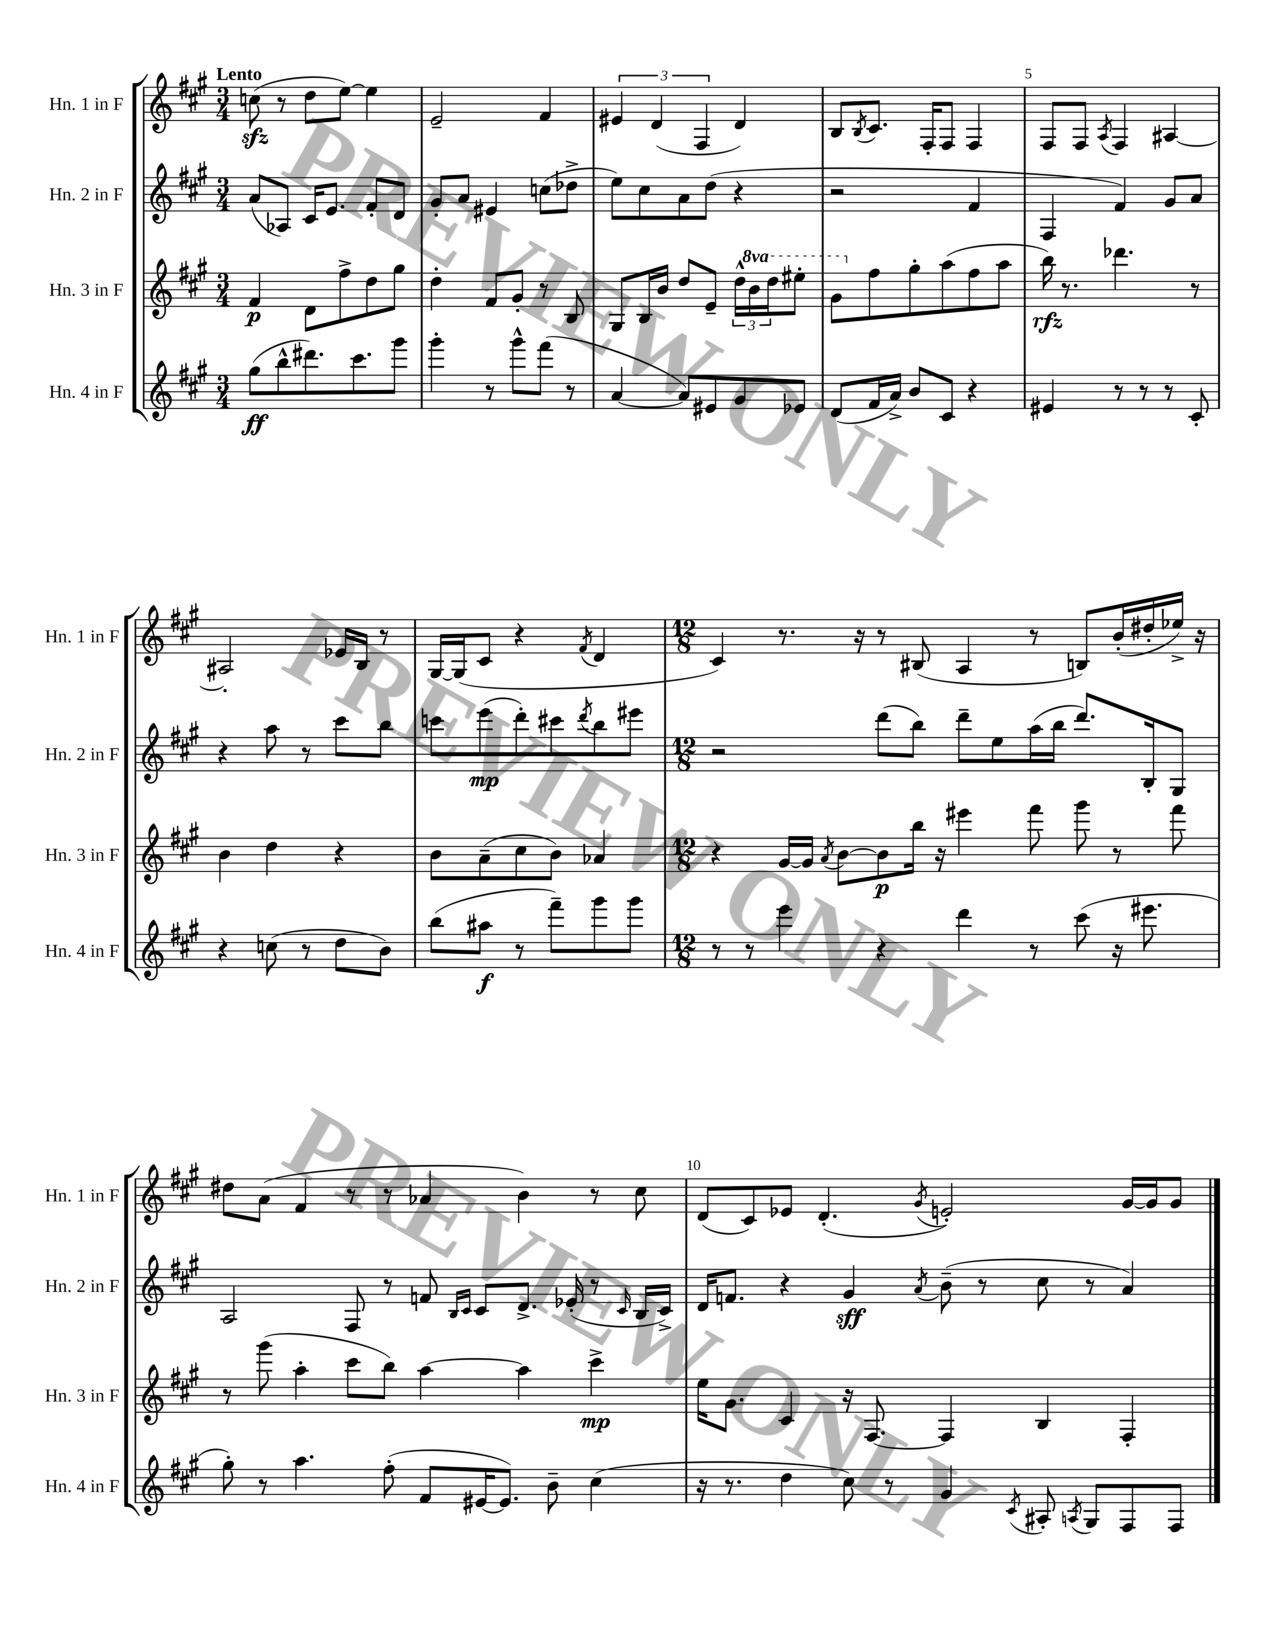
<<
\new StaffGroup <<
\new Staff = "s0" \with { instrumentName = "Hn. 1 in F" shortInstrumentName = "Hn. 1 in F" } {
    \clef treble \key a \major \numericTimeSignature \time 3/4 \tempo "Lento"
    c''8\sfz( r8 d''8 e''8~) e''4 |
    e'2-- fis'4 |
    \tuplet 3/2 { eis'4 d'4( fis4 } d'4) |
    b8 \acciaccatura { b8 } cis'8. fis16-. fis8 fis4 |
    fis8 fis8 \acciaccatura { a8 } fis4 ais4~ |
    ais2-. ees'16 b16 r8 |
    gis16~ gis16( cis'8 r4 \acciaccatura { fis'8 } d'4 |
    \numericTimeSignature \time 12/8 cis'4) r8. r16 r8 bis8( a4 r8 b8) b'16-.( dis''16-. ees''16->) r16 |
    dis''8 a'8( fis'4 r8 r8 aes'4 b'4) r8 cis''8 |
    d'8( cis'8) ees'8 d'4.-.( \acciaccatura { gis'8 } e'2-.) gis'16~ gis'16 gis'8 \bar "|." |
}
\new Staff = "s1" \with { instrumentName = "Hn. 2 in F" shortInstrumentName = "Hn. 2 in F" } {
    \clef treble \key a \major \numericTimeSignature \time 3/4
    a'8( aes8) cis'16 e'8. fis'8-. d'8 |
    gis'8-. a'8 eis'4 c''8( des''8-> |
    e''8) cis''8 a'8 d''8( r4 |
    r2 fis'4 |
    fis4 fis'4) gis'8 a'8 |
    r4 a''8 r8 cis'''8 b''8 |
    c'''8 e'''8\mp( d'''8-.) cis'''8 \acciaccatura { d'''8 } b''8 eis'''8 |
    \numericTimeSignature \time 12/8 r2 d'''8( b''8) d'''8-- e''8 a''16( b''16 d'''8.) b16-. gis8 |
    a2 fis8 r8 f'8 \grace { b16 cis'16 } cis'8 d'8.-> ees'16-.( r8 \grace { cis'16 } b16 cis'16->) |
    d'16 f'8. r4 gis'4\sff \acciaccatura { a'8 } b'8--( r8 cis''8 r8 a'4) \bar "|." |
}
\new Staff = "s2" \with { instrumentName = "Hn. 3 in F" shortInstrumentName = "Hn. 3 in F" } {
    \clef treble \key a \major \numericTimeSignature \time 3/4 \set Staff.ottavationMarkups = #ottavation-simple-ordinals
    fis'4\p d'8 fis''8-> d''8 gis''8 |
    d''4-. fis'8 gis'8-. r8 b8 |
    gis8 b16 b'16 d''8 e'8-- \tuplet 3/2 { d''16-^ \ottava #1 b''16 d'''16 } eis'''8-. |
    gis''8 \ottava #0 fis''8 gis''8-. a''8( fis''8 a''8 |
    b''16\rfz) r8. des'''4. r8 |
    b'4 d''4 r4 |
    b'8 a'8--( cis''8 b'8) aes'4 |
    \numericTimeSignature \time 12/8 r4 gis'16~ gis'16 \acciaccatura { a'8 } b'8~ b'8\p b''16 r16 eis'''4 fis'''8 gis'''8 r8 fis'''8 |
    r8 gis'''8( a''4-. cis'''8 b''8) a''4~ a''4 cis'''4->\mp |
    e''16 gis'8. cis'4 r16 fis8.~ fis4 b4 fis4-. \bar "|." |
}
\new Staff = "s3" \with { instrumentName = "Hn. 4 in F" shortInstrumentName = "Hn. 4 in F" } {
    \clef treble \key a \major \numericTimeSignature \time 3/4
    gis''8\ff( b''8-^ dis'''8.) cis'''8. gis'''8 |
    gis'''4-. r8 gis'''8-^ fis'''8( r8 |
    a'4~ a'8) eis'8 gis'8 ees'8 |
    d'8( fis'16 a'16->) b'8 cis'8 r4 |
    eis'4 r8 r8 r8 cis'8-. |
    r4 c''8( r8 d''8 b'8) |
    b''8( ais''8\f r8 fis'''8--) gis'''8 gis'''8 |
    \numericTimeSignature \time 12/8 r8 r8 e'''4 r4 d'''4 r8 cis'''8( r16 eis'''8. |
    gis''8-.) r8 a''4. fis''8-.( fis'8 eis'16~ eis'8.) b'8-- cis''4( |
    r16 r8. d''4 cis''8) r8 gis'4 \acciaccatura { cis'8 } ais8-. \acciaccatura { a8 } gis8 fis8 fis8 \bar "|." |
}
>>
>>
\layout { \context { \Score \override BarNumber.break-visibility = ##(#f #t #t) barNumberVisibility = #(every-nth-bar-number-visible 5) } }
